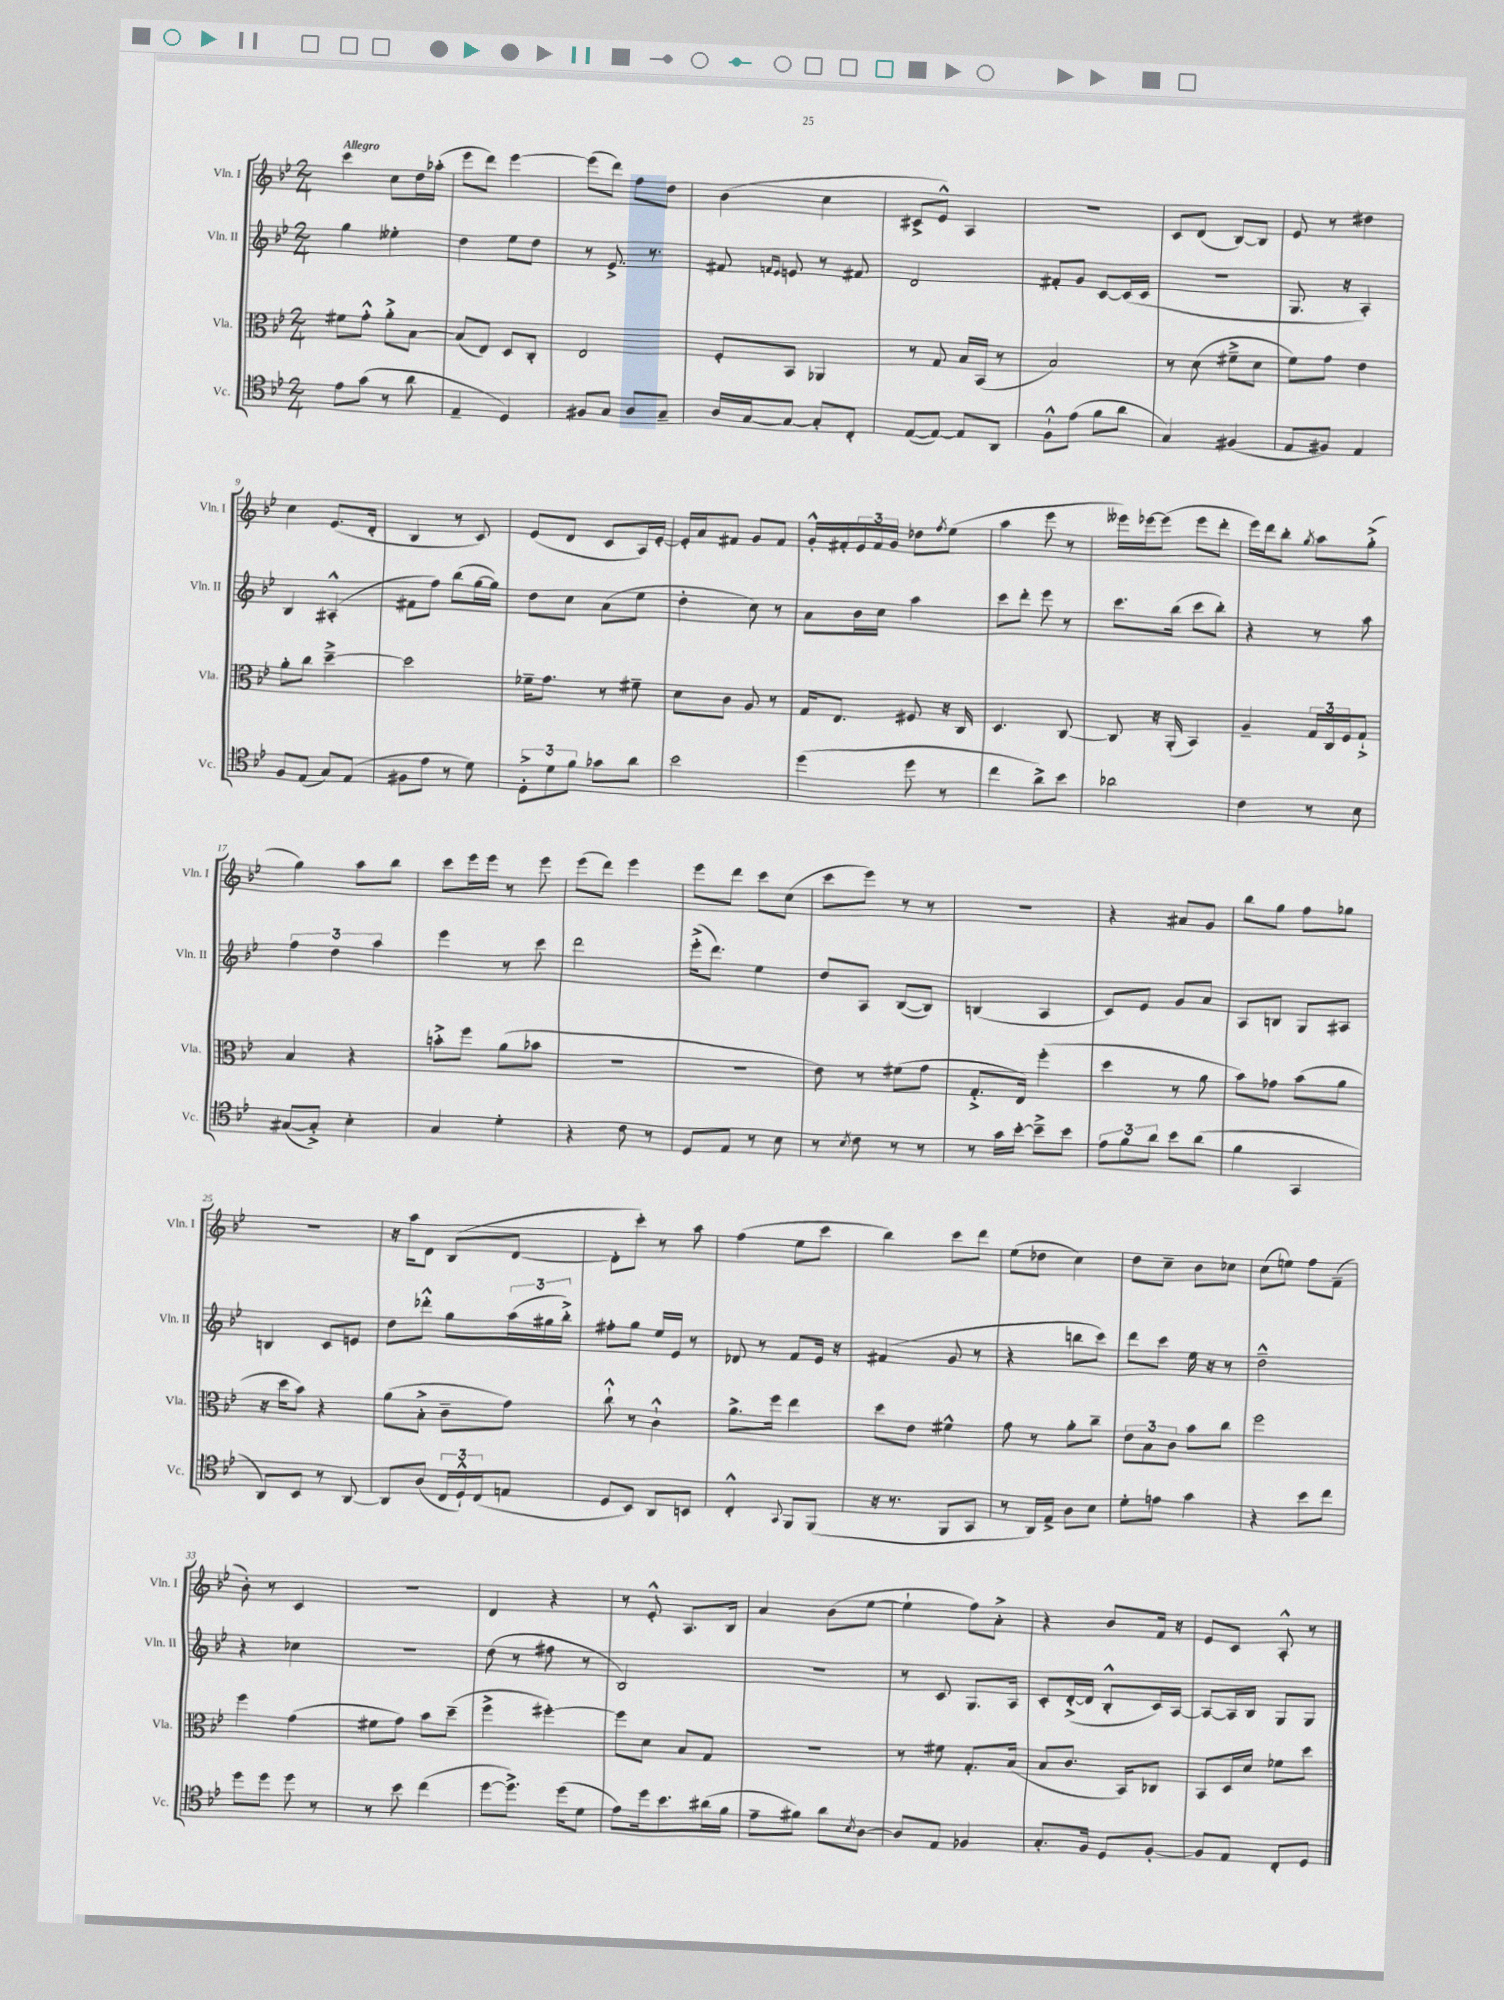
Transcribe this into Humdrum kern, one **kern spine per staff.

**kern	**kern	**kern	**kern
*part4	*part3	*part2	*part1
*staff4	*staff3	*staff2	*staff1
*I"Vc.	*I"Vla.	*I"Vln. II	*I"Vln. I
*I'Vc.	*I'Vla.	*I'Vln. II	*I'Vln. I
*clefC4	*clefC3	*clefG2	*clefG2
*k[b-e-]	*k[b-e-]	*k[b-e-]	*k[b-e-]
*M2/4	*M2/4	*M2/4	*M2/4
=1	=1	=1	=1
!	!	!	!LO:TX:a:B:t=Allegro
8e-\L	8f#X\L	4gg\	4ccc\
(8g\J	8g'^^\J	.	.
8r	8a'^\L	4ee--X'\	8cc\L
8a\	[8B-\J	.	16dd\L
.	.	.	(16aa-X'\JJ
=2	=2	=2	=2
4E-~/	(8B-/L]	4dd\	8eee-\L
.	8E-/J)	.	8ddd\J)
4D/)	8D/L	8ee-\L	[4eee-\
.	8C'/J	8dd\J	.
=3	=3	=3	=3
8F#X/L	2E-/	8r	(8eee-\L]
8G/J	.	8.e-^/	8ddd\J)
8A/L	.	.	8ff\L
.	.	8.r	.
8G~/J	.	.	8dd\J
=4	=4	=4	=4
16A/LL	8F'/L	8f#X/	(4b-\
[16G/J	.	.	.
.	.	16qqfn/LL	.
.	.	16qqe-/JJ	.
8G/J_	8BB-/J	8en/	.
8G'/L]	4AA-X/	8r	4cc\
8C'/J	.	8f#X/	.
=5	=5	=5	=5
([8E-/L	8r	2d/	8c#X^/L
8E-/J_)	8G/	.	8e-^^/J)
8E-/L]	16B-/LL	.	4A/
.	(16BB-/JJ	.	.
8AA/J	8r	.	.
=6	=6	=6	=6
8F`^^\L	2B-/)	8f#X'/L	2r
(8e-\J	.	8g/J	.
8f\L	.	[8c/L	.
8a\J	.	(16c/L]	.
.	.	16c/JJ	.
=7	=7	=7	=7
4G/)	8r	2r	8c/L
.	(8d\	.	(8d/J
(4F#X/	8f#X~^\L	.	[8B-/L)
.	8d\J	.	8B-/J]
=8	=8	=8	=8
8E-/L	8f\L)	8.G/	8e-/
8F#X/J)	8g\J	.	8r
.	.	16r	.
4E-/	4e-\	4A'/)	4dd#X\
!!LO:LB:g=z
=9	=9	=9	=9
8F/L	8a'\L	4B-/	4cc\
(8E-/J	8cc\J	.	.
8G/L)	[4dd~^\	(4A#X'^^/	(8.e-/L
(8E-/J	.	.	.
.	.	.	16d'/Jk
=10	=10	=10	=10
8F#X\L	2dd\]	8f#X\L	4B-/
8e-\J	.	8ff\J)	.
8r	.	(8bb-\L	8r
8d\)	.	[16gg\L	8c/)
.	.	16gg\JJ])	.
=11	=11	=11	=11
12D'^\L	16f-X~\KL	8dd\L	(8e-/L
.	8.g\J	.	.
12d\	.	.	.
.	.	8cc\J	8d/J
12f\J	.	.	.
8g-X\L	8r	(8a\L	8c/L
8a\J	8f#X~\	8ee-\J	16A/L)
.	.	.	[16e-'/JJ
=12	=12	=12	=12
2b-\	8d\L	4dd'\	16e-'/LL]
.	.	.	16a/J
.	8c\J	.	8f#X/J
.	8A/	8cc\)	8g/L
.	8r	8r	8f#/J
=13	=13	=13	=13
(4dd\	16G/KL	8a\L	16g'^^/LL
.	8.E-/J	.	16f#X'/
.	.	16b-\L	24e-/
.	.	.	24f#/
.	.	16cc\JJ	.
.	.	.	24g/JJ
8dd\	8F#X/	4aa\	8dd-X\L
.	.	.	8qff/
8r	16r	.	(8ee-\J
.	16C/	.	.
=14	=14	=14	=14
4cc\	4.D/	8ccc\L	4aa\
.	.	8ddd'\J	.
8a^\L)	.	8eee-\	8eee-\
8b-\J	[8C/	8r	8r
=15	=15	=15	=15
2a-X\	8C/]	8.ccc\L	16eee--X\LL)
.	.	.	[16eee-X\J
.	16r	.	(8eee-\J]
.	(16AA'/	(16bb-\Jk	.
.	4BB-/)	8ccc\L	8eee-\L
.	.	8bb-'\J)	8ddd'\J
=16	=16	=16	=16
4c\	4A~/	4r	16eee-\LL)
.	.	.	16ddd\J
.	.	.	8bb-'\J
.	.	.	8qgg/
8r	24G/LL	8r	8aa\L
.	24C/	.	.
.	24F/J	.	.
8B-\	8G`^/J	8aa\	(8gg'^\J
!!LO:LB:g=z
=17	=17	=17	=17
([8G#X/L	4B-/	6ff\	4gg\)
8G#'^/J])	.	.	.
.	.	6dd\	.
4B-'\	4r	.	8aa\L
.	.	6aa\	.
.	.	.	8bb-\J
=18	=18	=18	=18
4G/	8bn'^\L	4eee-\	8ccc\L
.	8ff\J	.	16eee-\L
.	.	.	16eee-\JJ
4d'\	(8a\L	8r	8r
.	8b-X\J	8ccc\	8eee-\
=19	=19	=19	=19
4r	2r	2ddd\	(8eee-\L
.	.	.	8ddd\J)
8c\	.	.	4eee-\
8r	.	.	.
=20	=20	=20	=20
8D/L	2r	(16eee-'^\KL	8eee-\L
.	.	8.ddd\J)	.
8E-/J	.	.	8ddd\J
8r	.	4ee-\	8ccc\L
8B-\	.	.	(8cc\J
=21	=21	=21	=21
8r	8e-\)	8dd/L	8ccc\L
8qB-/	.	.	.
8c\	8r	8A/J	8eee-\J)
8r	(8f#X\L	([8B-/L	8r
8r	8g\J	8B-/J])	8r
=22	=22	=22	=22
8r	8.G'^/L	(4Bn/	2r
16g\LL	.	.	.
[16b-'\JJ	16E-/Jk)	.	.
8b-~^\L]	(4ff'\	4A/	.
8b-\J	.	.	.
=23	=23	=23	=23
12e-\L	4dd\	8c/L)	4r
12f\	.	.	.
.	.	8e-/J	.
12a\J	.	.	.
8b-\L	8r	8g/L	8a#X/L
(8a\J	8a\	8a/J	8g/J
=24	=24	=24	=24
4f\	8b-\L)	8A/L	8bb-\L
.	8g-X\J	8Bn/J	8gg\J
4GG/	(8b-\L	8G/L	8ff\L
.	8a\J	8A#X/J	8gg-X\J
!!LO:LB:g=z
=25	=25	=25	=25
8AA/L)	16r	4Bn/	2r
.	16dd\KL	.	.
8BB-/J	8b-\J)	.	.
8r	4r	8c/L	.
[8AA/	.	8en/J	.
=26	=26	=26	=26
8AA/L]	(8a\L	8dd\L	16r
.	.	.	16aa\KL
(8A/J	8B-'^\J	8ddd-X'^^\J	8d\J
24C/LL	8c~\L	8gg\L	(8B-/L
24D`^^/)	.	.	.
(24C/J	.	.	.
8En/J	8g\J)	(24aa\L	[8d/J
.	.	24gg#X\	.
.	.	24bb-'^\JJ)	.
=27	=27	=27	=27
8D/L	8cc`^^\	8ff#X'\L	8d'\L]
8BB-/J)	8r	8gg\J	8ccc'\J)
8AA/L	4c`^^\	16ee-/LL	8r
.	.	16e-/JJ	.
8BBn/J	.	8r	8aa\
=28	=28	=28	=28
4C'^^/	8.a^\L	8d-X/	(4ff\
.	.	8r	.
.	16ff\Jk	.	.
8qqGG/	.	.	.
8FF/L	4ee-\	8f/L	8ee-\L
(8FF/J	.	16e-/Jk	8ccc\J
.	.	16r	.
=29	=29	=29	=29
16r	8dd\L	(4f#X/	4bb-\)
8.r	.	.	.
.	8e-\J	.	.
8FF/L	4f#X^^\	8g/	8ccc\L
8GG/J	.	8r	8ddd\J
=30	=30	=30	=30
8r	8g\	4r	(8ee-\L
16AA/LL)	8r	.	8dd-X\J
16E-^/JJ	.	.	.
8A\L	8a'\L	8bbn\L	4cc\)
8B-\J	8cc~\J	8ccc\J)	.
=31	=31	=31	=31
8d'\L	12e-\L	8ddd\L	8dd\L
.	12B-\	.	.
8en\J	.	8ccc\J	8cc~\J
.	12c\J	.	.
4g\	8b-\L	16ee-\	8b-\L
.	.	16r	.
.	8cc\J	8r	8cc-X\J
=32	=32	=32	=32
4r	2ff\	2dd~^^\	(8cc\L
.	.	.	8een\J)
8b-\L	.	.	8ff\L
8cc\J	.	.	(8f~\J
!!LO:LB:g=z
=33	=33	=33	=33
8dd\L	4ff\	4r	8b-'\)
8dd\J	.	.	8r
8dd\	(4g\	4cc-X\	4c/
8r	.	.	.
=34	=34	=34	=34
8r	8f#X\L	2r	2r
8b-\	8g\J)	.	.
(4cc\	8b-\L	.	.
.	(8dd~\J	.	.
=35	=35	=35	=35
[8dd\L	4ff^\	(8dd\	4d/
8.dd^\J])	.	8r	.
.	[4ff#X'\)	8ff#X\	4r
(16dd\KL	.	.	.
8d\J	.	8r	.
=36	=36	=36	=36
8e-\L)	8ff#\L]	2B-/)	8r
16dd\k	8d\J	.	8e-'^^/
8.b-\	.	.	.
.	8B-/L	.	8.A/L
(16a#X\L	8G/J	.	.
16f\JJ	.	.	16B-/Jk
=37	=37	=37	=37
8e-~\L	2r	2r	4a/
8f#X\J)	.	.	.
8a\L	.	.	(8b-\L
8qB-/	.	.	.
[8A\J	.	.	[8ee-\J
=38	=38	=38	=38
8A/L]	8r	8r	4ee-`\]
8E-/J	8f#X\	8c/	.
4F-X/	8.G'/L	8.G/L	8ff\L)
.	.	.	8a'^\J
.	(16B-/Jk	16A/Jk	.
=39	=39	=39	=39
8.G'/L	8B-/L	8c'/L	4r
.	8.c/J	([16d'^/L	.
16F/Jk	.	16d/JJ]	.
8D/L	.	8B-'^^/L	8b-/L
.	16BB-/KL)	.	.
[8F'/J	8C-X/J	16c/L)	16f/Jk
.	.	[16A/JJ	16r
=40	=40	=40	=40
8F/L]	8BB-/L	8A/L_	8e-/L
8E-/J	16D/L	16A/L]	8c/J
.	16d/JJ	16B-/JJ	.
8C'/L	8f-X\L	8G/L	8A'^^/
8D/J	8dd\J	8G/J	8r
==	==	==	==
*-	*-	*-	*-
